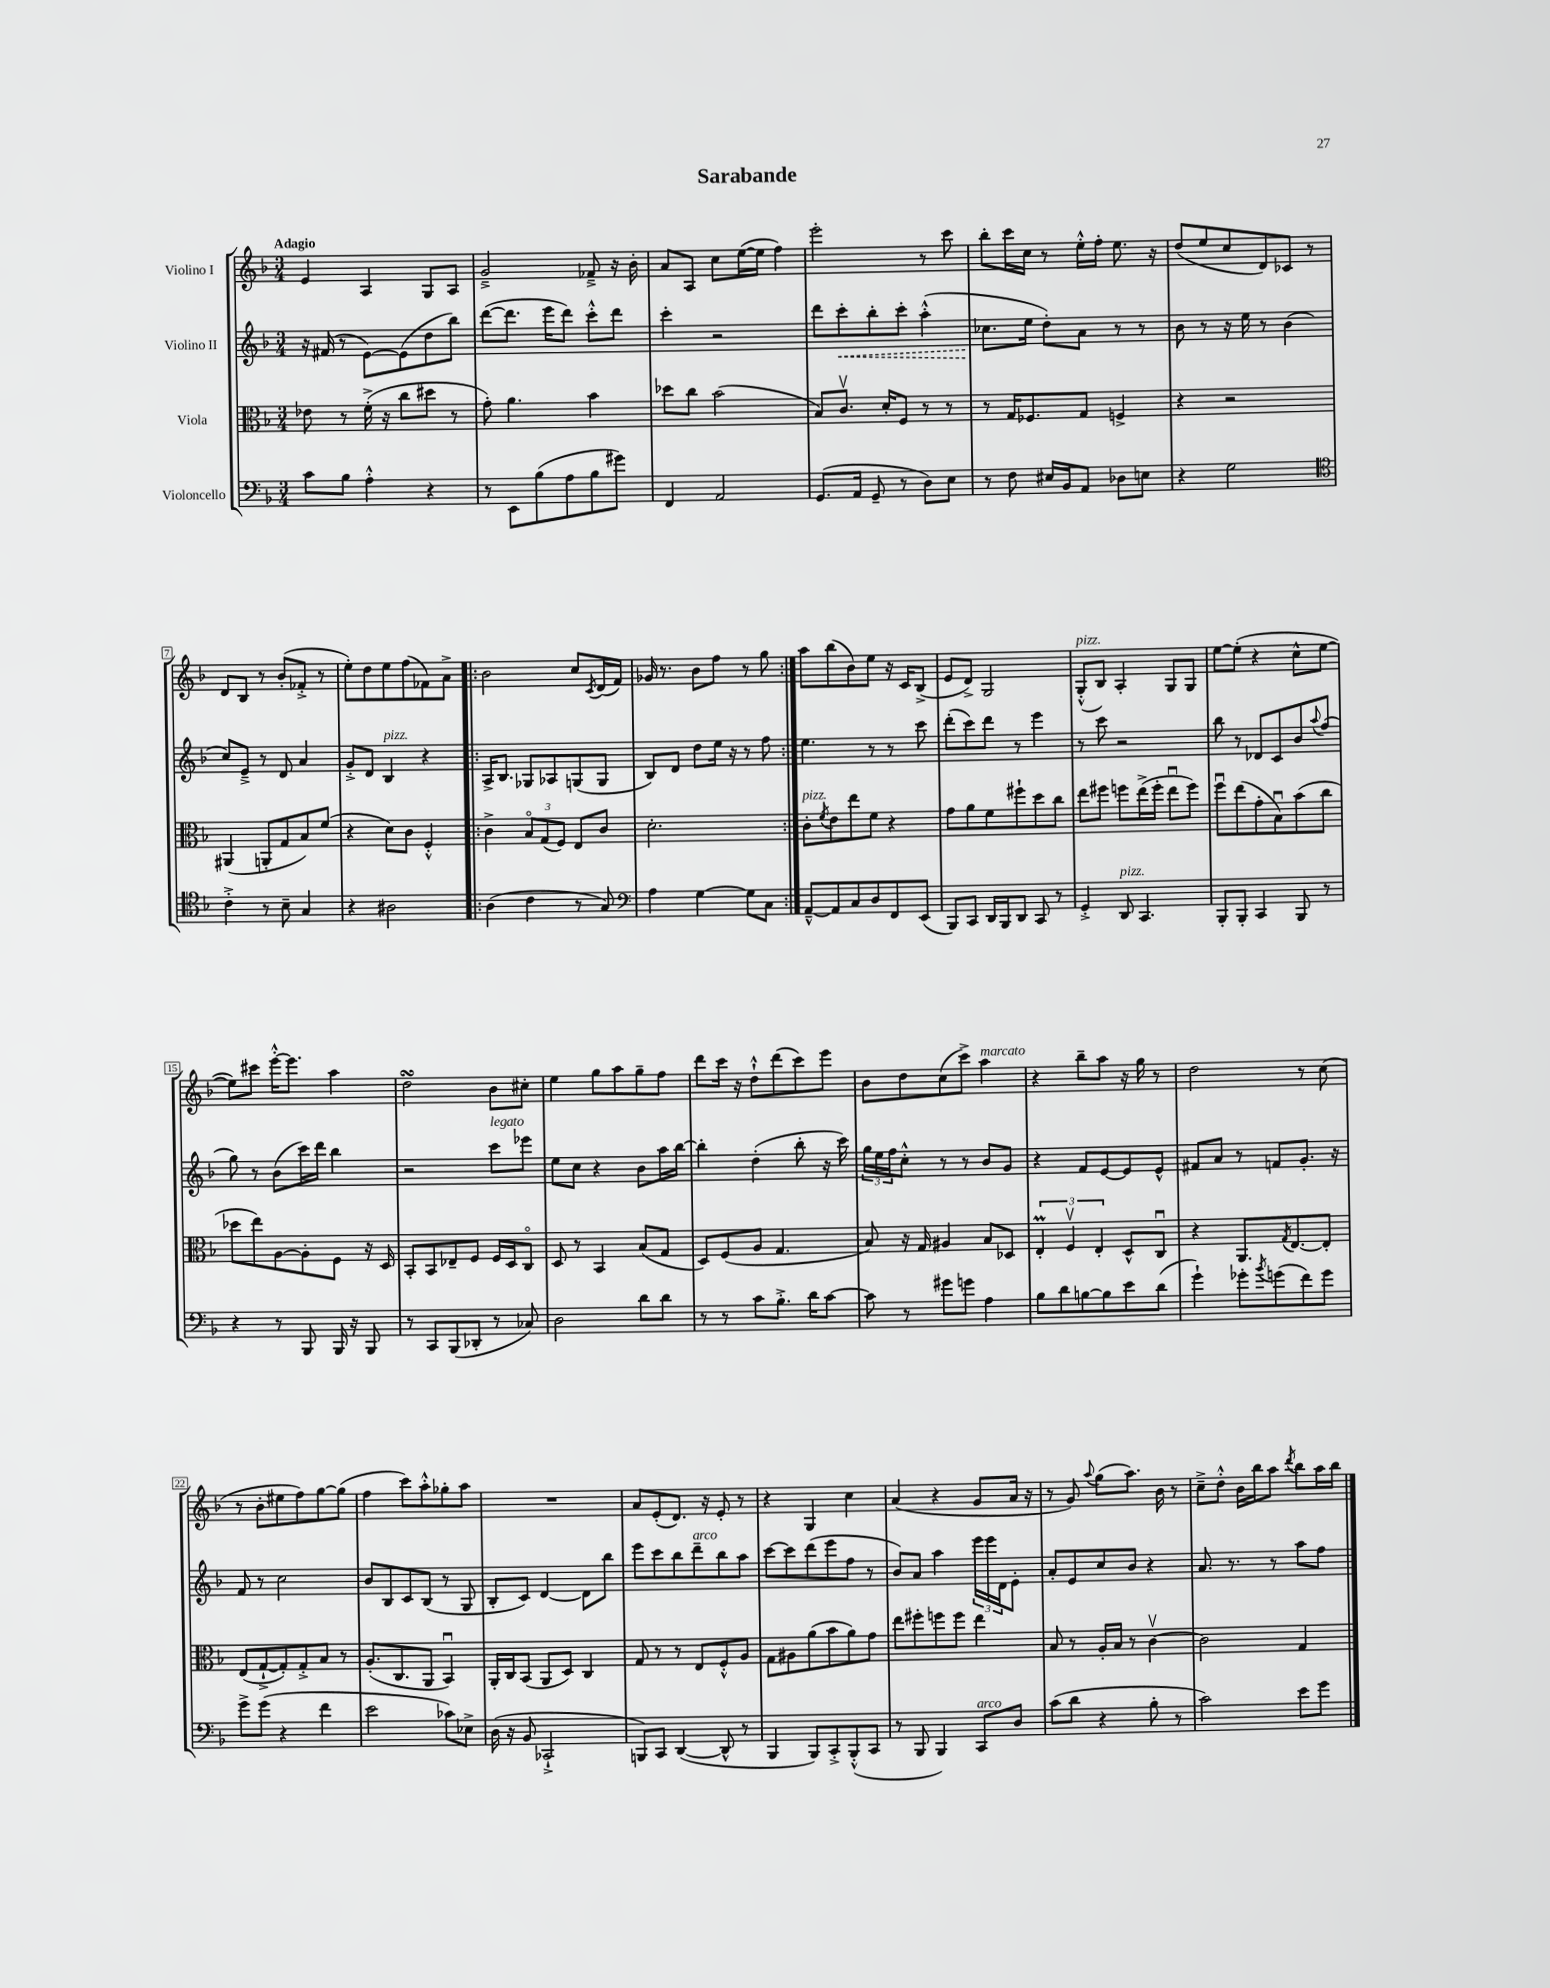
\header { title = "Sarabande" }
<<
\new StaffGroup <<
\new Staff = "s0" \with { instrumentName = "Violino I" } {
    \clef treble \key f \major \numericTimeSignature \time 3/4 \tempo "Adagio"
    e'4 a4 g8 a8 |
    g'2---> fes'8---> r16 bes'16-. |
    a'8 a8 c''8 e''16~( e''16 f''4) |
    e'''2-. r8 c'''8 |
    bes''8-. c'''16 c''16 r8 e''16-.-^ f''16-. e''8. r16 |
    d''8( e''8 c''8 d'8) ces'8 r8 |
    d'8 bes8 r8 bes'8-.( fes'8-.-> r8 |
    e''8-.) d''8 e''8 f''8( fes'8) a'8-> |
    \repeat volta 2 { bes'2 c''8 \acciaccatura { c'8 } d'16( f'16) |
    ges'16 r8. bes'8 f''8 r8 g''8 | }
    a''8 bes''8( bes'8) e''8 r16 c'16 bes8->( |
    e'8 d'8->) g2 |
    g8-.-^^\markup { \italic "pizz." }( bes8) a4-. g8 g8 |
    e''8~ e''8-.( r4 c''8-^ e''8~ |
    e''8) cis'''8 e'''16~-.-^ e'''8. a''4 |
    d''2\turn bes'8 cis''8-. |
    e''4 g''8 a''8 g''8-- f''8 |
    d'''8 c'''16 r16 d''8-!-^ d'''8( c'''8) e'''8 |
    bes'8 d''8 c''8( c'''8->) a''4^\markup { \italic "marcato" } |
    r4 bes''8-- a''8 r16 g''16 r8 |
    d''2 r8 c''8( |
    r8 bes'8-. eis''8 f''8) g''8~ g''8( |
    f''4 c'''8) a''8-.-^ ges''8-. a''8 |
    R2. |
    a'8 e'8-.( d'8.) r16 e'8-. r8 |
    r4 g4 c''4 |
    a'4( r4 g'8 a'16 r16 |
    r8 g'8) \appoggiatura { a''8 } g''8( a''8.) bes'16 r8 |
    c''8---> d''8-.-^ bes'16 bes''16 a''8 \acciaccatura { d'''8 } bes''8 a''16 bes''16 \bar "|." |
}
\new Staff = "s1" \with { instrumentName = "Violino II" } {
    \clef treble \key f \major \numericTimeSignature \time 3/4
    r16 fis'16( r8 e'8~) e'8( d''8 bes''8) |
    d'''8~( d'''8. e'''16 d'''8) c'''8-.-^ d'''8 |
    c'''4-. r2 |
    d'''8 \once \override Hairpin.style = #'dashed-line c'''8-.\< bes''8-. c'''8-. a''4-.-^( |
    ces''8.\! e''16 d''8-.) a'8 r8 r8 |
    bes'8 r8 r16 e''16 r8 bes'4( |
    c''8) e'8---> r8 d'8 a'4 |
    g'8-.-> d'8 bes4^\markup { \italic "pizz." } r4 |
    \repeat volta 2 { a16-> bes8. ges8 aes8 g8( g8 |
    bes8) d'8 d''8 e''16 r16 r8 f''8 | }
    e''4. r8 r8 c'''8 |
    d'''8-.( c'''8) d'''8 r8 e'''4 |
    r8 c'''8 r2 |
    bes''8 r8 des'8 c'8 bes'8 \appoggiatura { a''8 } f''8( |
    g''8) r8 bes'8( c'''16) d'''16 bes''4 |
    r2 c'''8^\markup { \italic "legato" } ees'''8 |
    e''8 c''8 r4 bes'8 a''16 bes''16~ |
    bes''4-. d''4-.( bes''8-. r16 c'''16) |
    \tuplet 3/2 { g''16 e''16 f''16 } c''8-.-^ r8 r8 bes'8 g'8 |
    r4 f'8 e'8~ e'8 e'8-^ |
    fis'8 a'8 r8 f'8 g'8.-. r16 |
    f'8 r8 c''2 |
    bes'8 bes8 c'8 bes8( r8 g8 |
    bes8-. c'8) d'4~ d'8 bes''8 |
    e'''8 c'''8 bes''8 d'''8--^\markup { \italic "arco" } bes''8 a''8 |
    c'''8~ c'''8 d'''8( e'''8 f''8 r8 |
    bes'8) a'8 a''4 \tuplet 3/2 { e'''16 e'''16 d'16 } e'8-. |
    a'8-. e'8 c''8 bes'8 r4 |
    a'8. r8. r8 a''8 f''8 \bar "|." |
}
\new Staff = "s2" \with { instrumentName = "Viola" } {
    \clef alto \key f \major \numericTimeSignature \time 3/4
    ees'8 r8 f'16-.->( r16 c''8 dis''8 r8 |
    g'8-.) a'4. bes'4 |
    des''8 c''8 bes'2( |
    bes8) c'8.\upbow d'16-. f8 r8 r8 |
    r8 g16 fes8. g8 f4-> |
    r4 r2 |
    ais,4( a,8-. g8 bes8) f'8( |
    r4 d'8) c'8 f4-.-^ |
    \repeat volta 2 { c'4-> \tuplet 3/2 { bes8\flageolet g8( f8) } e8 c'8 |
    d'2.-. | }
    c'8-.^\markup { \italic "pizz." } \acciaccatura { f'8 } e'8 e''8 f'8 r4 |
    g'8 a'8 f'8 fis''8-! d''8 c''8 |
    e''8 fis''8 f''8 e''16->( f''16-. e''8\downbow f''8) |
    f''8\downbow e''8( g'8-. bes8\downbow) bes'8( c''8 |
    des''8 e''8) a8~ a8-. f8 r16 d16 |
    bes,8-. bes,8 ees8-- f8 f16 d16 c8\flageolet |
    d8 r8 bes,4 bes8( g8 |
    d8) f8( a8 g4. |
    bes8) r16 g16 ais4 bes8 des8 |
    \tuplet 3/2 { e4-.\prall f4\upbow e4-. } d8-^ c8\downbow |
    r4 a,8. \acciaccatura { g8 } e8.~ e8-. |
    e8( g8~-!-> g8-.) g8-.-> bes8 r8 |
    a8.-.( c8. a,8 bes,4\downbow) |
    a,16-. c16 bes,8( a,8 d8) c4 |
    g8 r8 r8 e8 f8-.-^ a8 |
    g8 ais8 a'8( bes'8 a'8) g'8 |
    e''8 fis''8-. f''8 f''8 e''4 |
    bes8 r8 a16-. bes16 r8 c'4~\upbow |
    c'2 g4 \bar "|." |
}
\new Staff = "s3" \with { instrumentName = "Violoncello" } {
    \clef bass \key f \major \numericTimeSignature \time 3/4
    c'8 bes8 a4-.-^ r4 |
    r8 e,8 bes8( a8 bes8 gis'8) |
    f,4 a,2 |
    g,8.( a,16 g,8-- r8 d8) e8 |
    r8 f8 eis16 bes,16 a,8 des8 e8 |
    r4 g2 |
    \clef tenor c'4-.-> r8 bes8-- g4 |
    r4 ais2 |
    \repeat volta 2 { a4( c'4 r8 g8) |
    \clef bass a4 g4~ g8 c8 | }
    a,8~---^ a,8 c8 d8 f,8 e,8( |
    bes,,8) c,8 d,16 bes,,16 d,8 c,8 r8 |
    g,4-.-> d,8^\markup { \italic "pizz." } c,4. |
    bes,,8-. bes,,8-. c,4 bes,,8 r8 |
    r4 r8 bes,,8 bes,,16 r16 bes,,8 |
    r8 c,8 bes,,8( des,8-. r8 ces8) |
    d2 d'8 d'8 |
    r8 r8 c'8 bes8.-.-> d'16 c'8~ |
    c'8 r8 gis'8 g'8 a4 |
    bes8 d'8 b8~ b8 e'8 d'8( |
    g'4-!) ges'8-. \acciaccatura { bes'8 } g'8( f'8) g'8 |
    g'8-> g'8( r4 f'4 |
    e'2 ces'8) ees8-> |
    d16( r16 bes,8 ces,2-!-> |
    b,,8) c,8 d,4~( d,8-^ r8 |
    bes,,4 bes,,8) c,8-.-> bes,,8-.-^( c,8 |
    r8 bes,,8 bes,,4) c,8^\markup { \italic "arco" } d8 |
    c'8( d'8 r4 bes8-. r8 |
    c'2) e'8 g'8 \bar "|." |
}
>>
>>
\layout { \context { \Score \override BarNumber.stencil = #(make-stencil-boxer 0.1 0.3 ly:text-interface::print) } }
